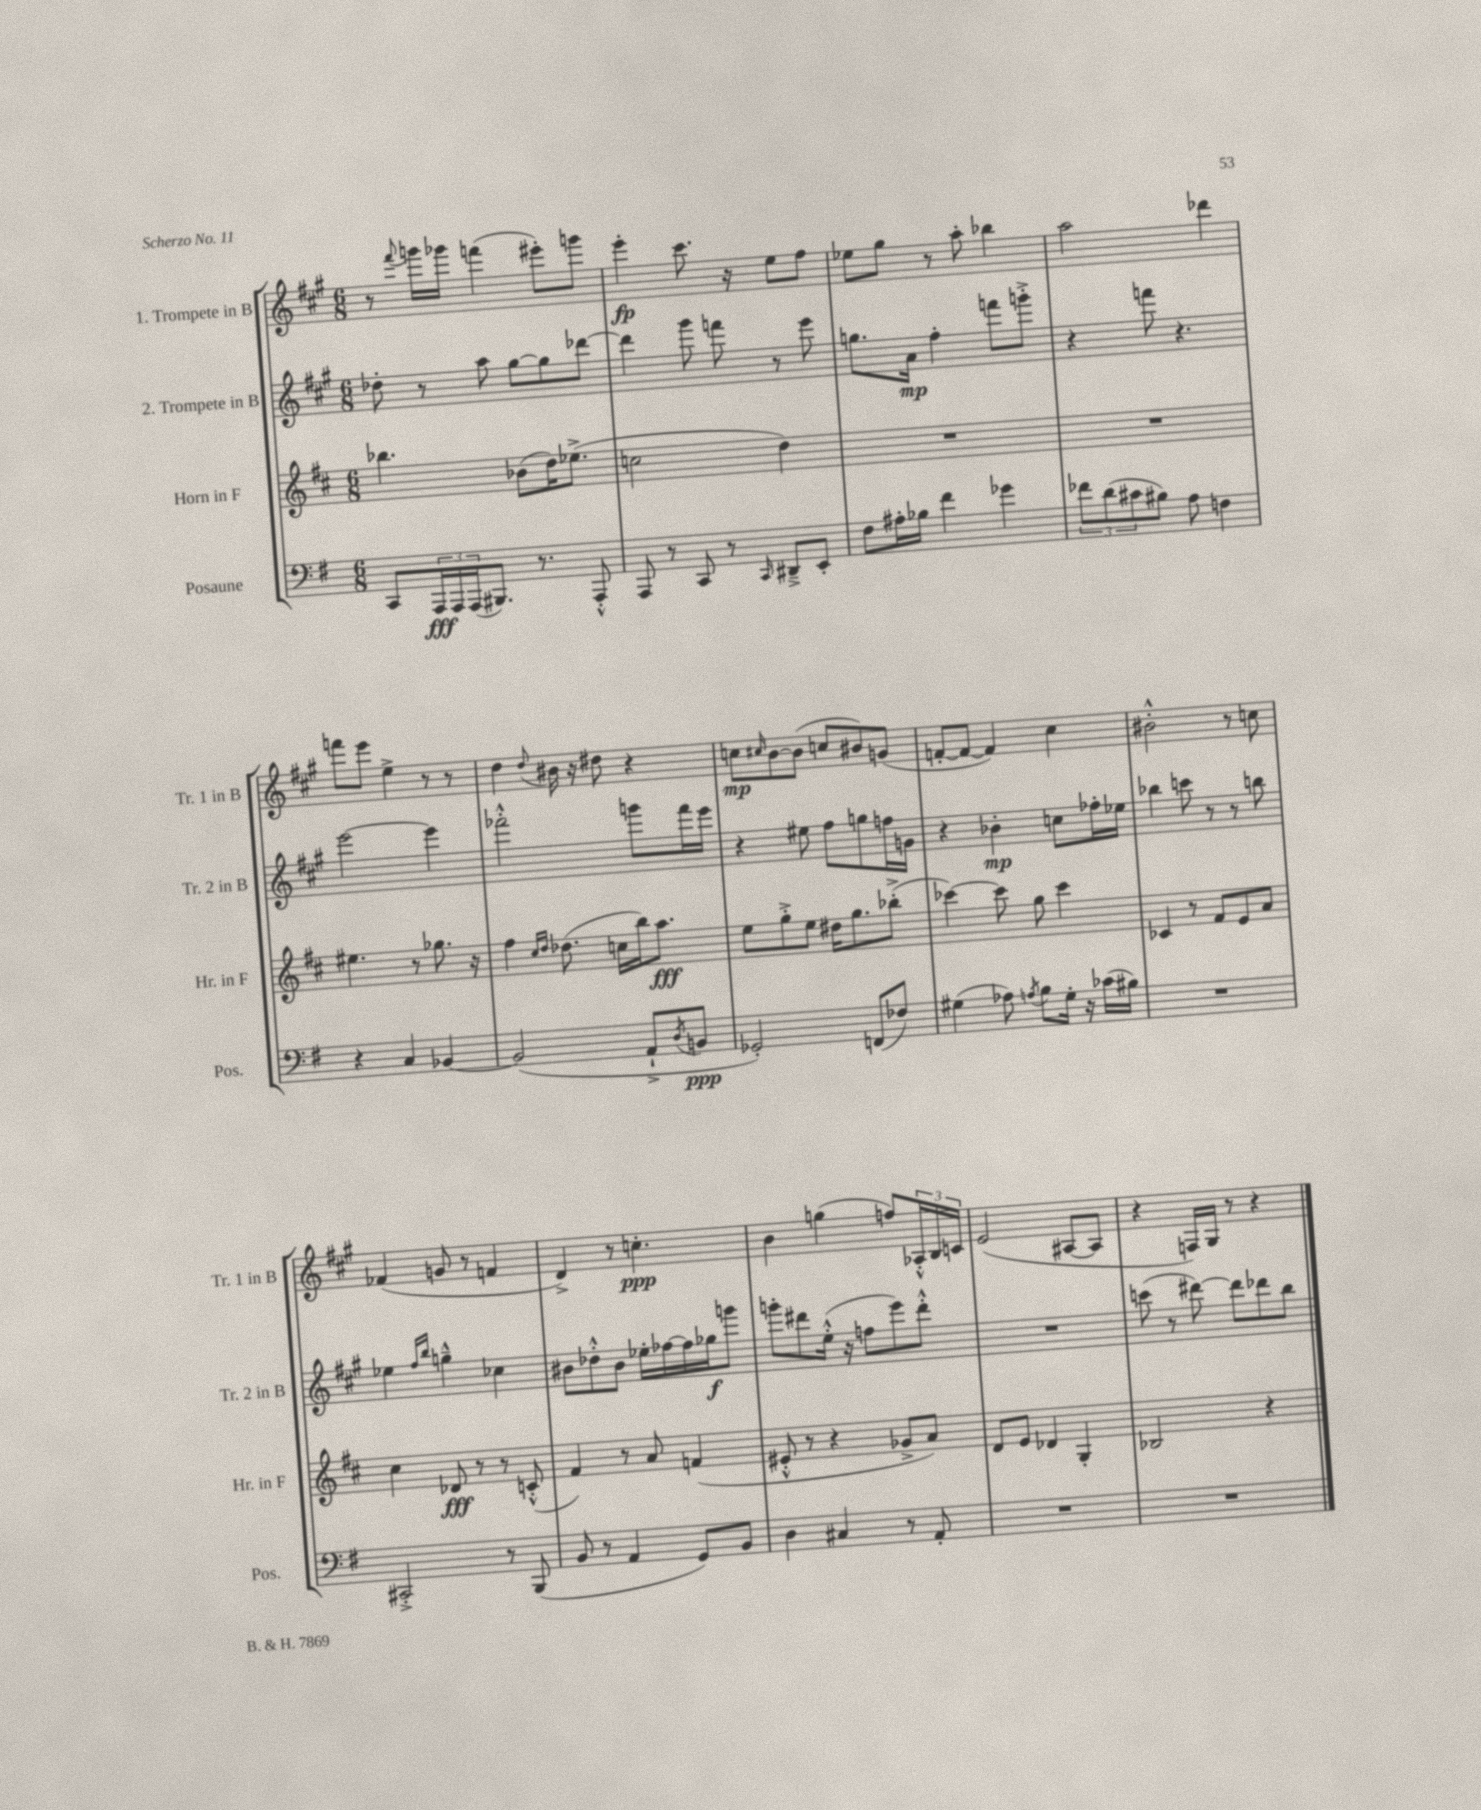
<<
\new StaffGroup <<
\new Staff = "s0" \with { instrumentName = "1. Trompete in B" shortInstrumentName = "Tr. 1 in B" } {
    \clef treble \key a \major \numericTimeSignature \time 6/8
    r8 \appoggiatura { fis'''8 } g'''16 ges'''16 f'''4( eis'''8-.) g'''8 |
    e'''4-.\fp cis'''8. r16 e''8 fis''8 |
    ees''8 gis''8 r8 a''8-. bes''4 |
    a''2 des'''4 |
    f'''8 e'''8 e''4-> r8 r8 |
    d''4 \appoggiatura { d''8 } bis'16 r16 dis''8 r4 |
    c''8\mp \grace { cis''16 } b'8~ b'8( c''8 bis'8) g'8( |
    f'8~-. f'8~ f'4) cis''4 |
    bis'2-.-^ r8 c''8 |
    fes'4( g'8 r8 f'4 |
    d'4->) r8 c''4.-.\ppp |
    b'4 g''4( f''8) \tuplet 3/2 { aes16-.-^ b16 c'16 } |
    e'2( ais8~ ais8 |
    r4 f16) gis16 r8 r4 \bar "|." |
}
\new Staff = "s1" \with { instrumentName = "2. Trompete in B" shortInstrumentName = "Tr. 2 in B" } {
    \clef treble \key a \major \numericTimeSignature \time 6/8
    des''8-. r8 a''8 gis''8~ gis''8 des'''8~ |
    des'''4 gis'''8 f'''8 r8 e'''8 |
    g''8. a'16\mp fis''4-. f'''8 g'''8-.-> |
    r4 f'''8 r4. |
    e'''2~ e'''4 |
    fes'''2-.-^ g'''8 fes'''16 e'''16 |
    r4 eis''8 fis''8 g''8 f''16 g'16 |
    r4 bes'4-.\mp c''8 fes''16-. ees''16 |
    bes''4 c'''8 r8 r8 b''8 |
    ees''4 \grace { fis''16 b''16 } g''4---^ ces''4 |
    bis'8 des''8-.-^ bis'8 ees''16-. fes''16~ fes''16 ges''16\f g'''8 |
    g'''8-. dis'''8 e''16-.-^( r16 f''8 e'''8) dis'''8-.-^ |
    R2. |
    c'''8( r8 dis'''8~) dis'''8 des'''8 b''8 \bar "|." |
}
\new Staff = "s2" \with { instrumentName = "Horn in F" shortInstrumentName = "Hr. in F" } {
    \clef treble \key d \major \numericTimeSignature \time 6/8
    bes''4. bes'8( d''16) ees''8.->( |
    c''2 d''4) |
    R2. |
    R2. |
    eis''4. r8 ges''8. r16 |
    fis''4 \grace { cis''16 d''16 } des''8.( c''16 b''16) a''8.\fff |
    e''8 g''8-.-> e''8 dis''16 g''8. bes''8-.->( |
    ces'''4~) ces'''8 g''8 ces'''4 |
    ces'4 r8 fis'8 e'8 a'8 |
    cis''4 des'8\fff r8 r8 c'8-.-^( |
    fis'4) r8 a'8 f'4( |
    eis'8-.-^ r8 r4 ges'8-> a'8) |
    d'8 e'8 des'4 g4-. |
    bes2 r4 \bar "|." |
}
\new Staff = "s3" \with { instrumentName = "Posaune" shortInstrumentName = "Pos." } {
    \clef bass \key g \major \numericTimeSignature \time 6/8
    c,8 \tuplet 3/2 { a,,16\fff a,,16 a,,16( } bis,,8.) r8. a,,8-.-^ |
    a,,8 r8 c,8 r8 \grace { c,16 } dis,8---> e,8-. |
    fis8 ais16-. bes16 fis'4 ges'4 |
    \tuplet 3/2 { fes'8 d'8( cis'8 } bis8) a8 f4 |
    r4 c4 bes,4~ |
    bes,2( a,8-!-> \acciaccatura { d8 } b,8\ppp |
    ges,2-.) f,8( fes8) |
    gis4( aes8) \acciaccatura { a8 } b8 gis16-. r16 ces'16( bis16) |
    R2. |
    cis,2-.-> r8 b,,8( |
    b,8 r8 a,4 g,8) b,8 |
    d4 cis4 r8 a,8-. |
    R2. |
    R2. \bar "|." |
}
>>
>>
\layout { \context { \Score \remove "Bar_number_engraver" } }
